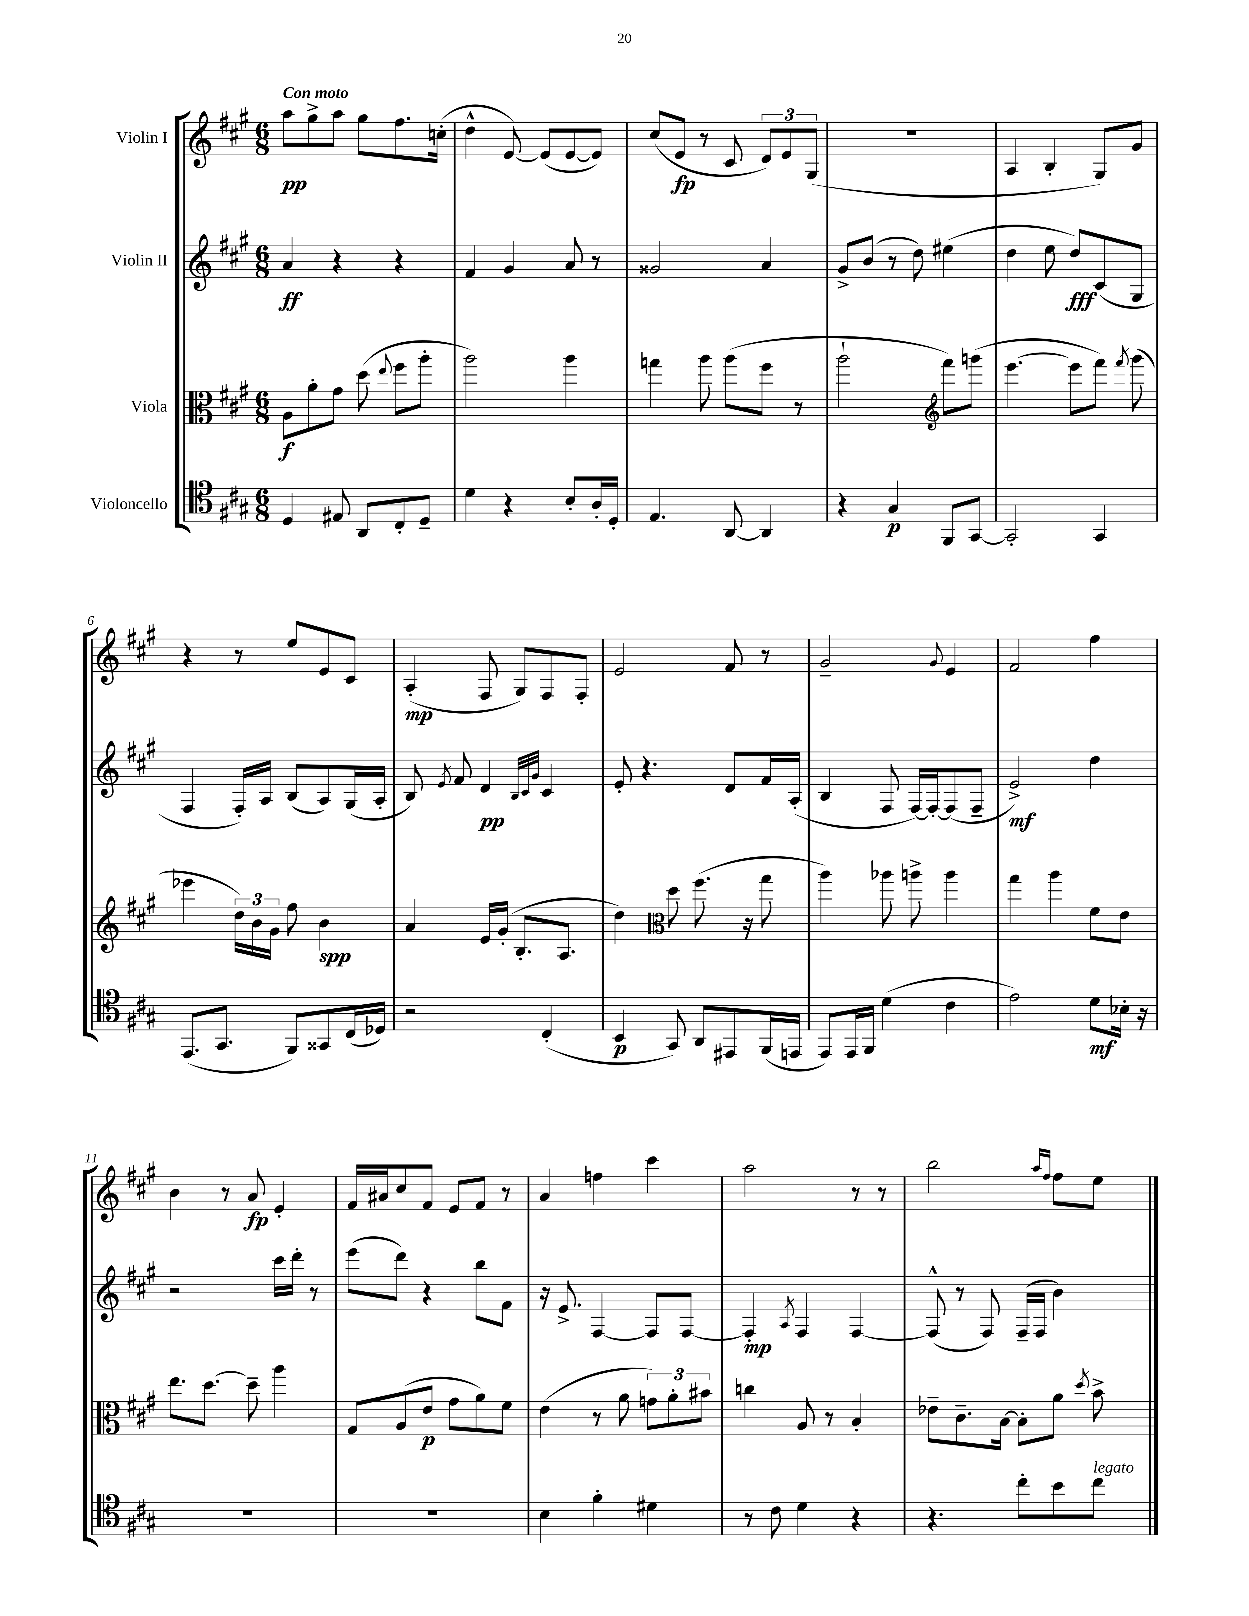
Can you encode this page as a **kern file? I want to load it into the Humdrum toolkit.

**kern	**kern	**kern	**kern
*staff4	*staff3	*staff2	*staff1
*clefC4	*clefC3	*clefG2	*clefG2
*k[f#c#g#]	*k[f#c#g#]	*k[f#c#g#]	*k[f#c#g#]
*M6/8	*M6/8	*M6/8	*M6/8
4D/	8A\L	4a/	8aa\L
.	8a'\	.	8gg#^\
8E#/	8g#\J	4r	8aa\J
8AA/L	(8dd\	.	8gg#\L
.	8qqee/	.	.
8C#'/	8ff#\L	4r	8.ff#\
8D~/J	8aa'\J	.	.
.	.	.	(16cc'\Jk
=	=	=	=
4d\	2aa\)	4f#/	4dd^^\
4r	.	4g#/	[8e/)
.	.	.	(8e/]L
8B'/L	4aa\	8a/	[8e/
16A'/L	.	8r	8e/]J)
16D'/JJ	.	.	.
=	=	=	=
4.E/	4gg\	2g##/	(8cc#/L
.	.	.	8e/J
.	8aa\	.	8r
[8AA/	(8aa\L	.	8c#/
4AA/]	8ff#\J	4a/	12d/L)
.	.	.	12e/
.	8r	.	.
.	.	.	(12G#/J
=	=	=	=
4r	2aa`\	8g#^/L	2.r
.	.	(8b/J	.
4G#/	.	8r	.
.	.	8dd\)	.
*	*clefG2	*	*
8FF#/L	8fff#\L)	(4ee#\	.
[8GG#/J	(8ggg\J	.	.
=	=	=	=
2GG#'/]	[4.eee\	4dd\	4A/
.	.	8ee\	4B'/
.	8eee\]L	8dd/L)	.
4GG#/	8fff#\J)	(8c#/	8G#/L)
.	8qfff#/	.	.
.	(8ggg#\	8G#/J	8g#/J
=	=	=	=
(8.EE/L	4eee-\	4F#/	4r
8.GG#/J	.	.	.
.	24dd\LL)	16F#'/LL)	8r
.	24b\	.	.
.	.	16A/JJ	.
.	24g#\JJ	.	.
8FF#/L)	8ff#\	(8B/L	8ee/L
8GG##/	4b\	8A/)	8e/
(16C#/L	.	(16G#/L	8c#/J
16D-/JJ)	.	16A'/JJ	.
=	=	=	=
2r	4a/	8B/)	(4A'/
.	.	8qe/	.
.	.	8f#/	.
.	16e/LL	4d/	8F#/
.	(16g#'/JJ	.	.
.	8.B'/L	.	8G#/L)
.	.	32qqB/LLL	.
.	.	32qqc#/	.
.	.	32qqg#/JJJ	.
(4C#'/	.	4c#/	8F#/
.	8.A/J	.	.
.	.	.	8F#'/J
=	=	=	=
4BB/	4dd\)	8e'/	2e/
.	.	4.r	.
*	*clefC3	*	*
8GG#/)	8dd\	.	.
8AA/L	(8.ff#\	.	.
8EE#/	.	8d/L	8f#/
.	16r	.	.
(16FF#/L	8gg#\	16f#/L	8r
16EE/JJ	.	(16A'/JJ	.
=	=	=	=
8EE/L)	4aa\)	4B/	2g#~/
16EE/L	.	.	.
16FF#/JJ	.	.	.
(4d\	8aa-\	8F#/	.
.	8aa^\	[16F#/LL)	.
.	.	16F#'/_J	.
.	.	.	8qqg#/
4c#\	4aa\	(8F#/]	4e/
.	.	8F#~/J	.
=	=	=	=
2e\)	4gg#\	2e^/)	2f#/
.	4aa\	.	.
8d\L	8f#\L	4dd\	4ff#\
16B-'\Jk	8e\J	.	.
16r	.	.	.
=	=	=	=
2.r	8.ee\L	2r	4b\
.	[8.dd\J	.	.
.	.	.	8r
.	8dd~\]	.	8a/
.	4aa\	16ccc#\LL	4e'/
.	.	16ddd'\JJ	.
.	.	8r	.
=	=	=	=
2.r	8G#/L	(8eee\L	16f#/LL
.	.	.	16a#/J
.	(8A/	8ddd\J)	8cc#/
.	8e/J	4r	8f#/J
.	8g#\L	.	8e/L
.	8a\)	8bb\L	8f#/J
.	8f#\J	8f#\J	8r
=	=	=	=
4B\	(4e\	16r	4a/
.	.	8.e^/	.
4f#'\	8r	[4F#/	4ff\
.	8a\	.	.
4d#\	12g\L)	8F#/]L	4ccc#\
.	12a'\	.	.
.	.	[8F#/J	.
.	12b#\J	.	.
=	=	=	=
8r	4cc\	4F#'/]	2aa\
8c#\	.	.	.
.	.	8qA/	.
4d\	8A/	4F#/	.
.	8r	.	.
4r	4B'/	[4F#/	8r
.	.	.	8r
=	=	=	=
4.r	8e-~\L	(8F#^^/]	2bb\
.	8.c#~\	8r	.
.	.	8F#/)	.
.	[16B\Jk	.	.
8cc#'\L	8B'\]L	(16F#~/LL	.
.	.	16F#/JJ	.
.	.	.	16qqaa/LL
.	.	.	16qqff#/JJ
8b\	8a\J	4b\)	8ff#\L
.	8qdd/	.	.
8cc#\J	8b^\	.	8ee\J
==	==	==	==
*-	*-	*-	*-
